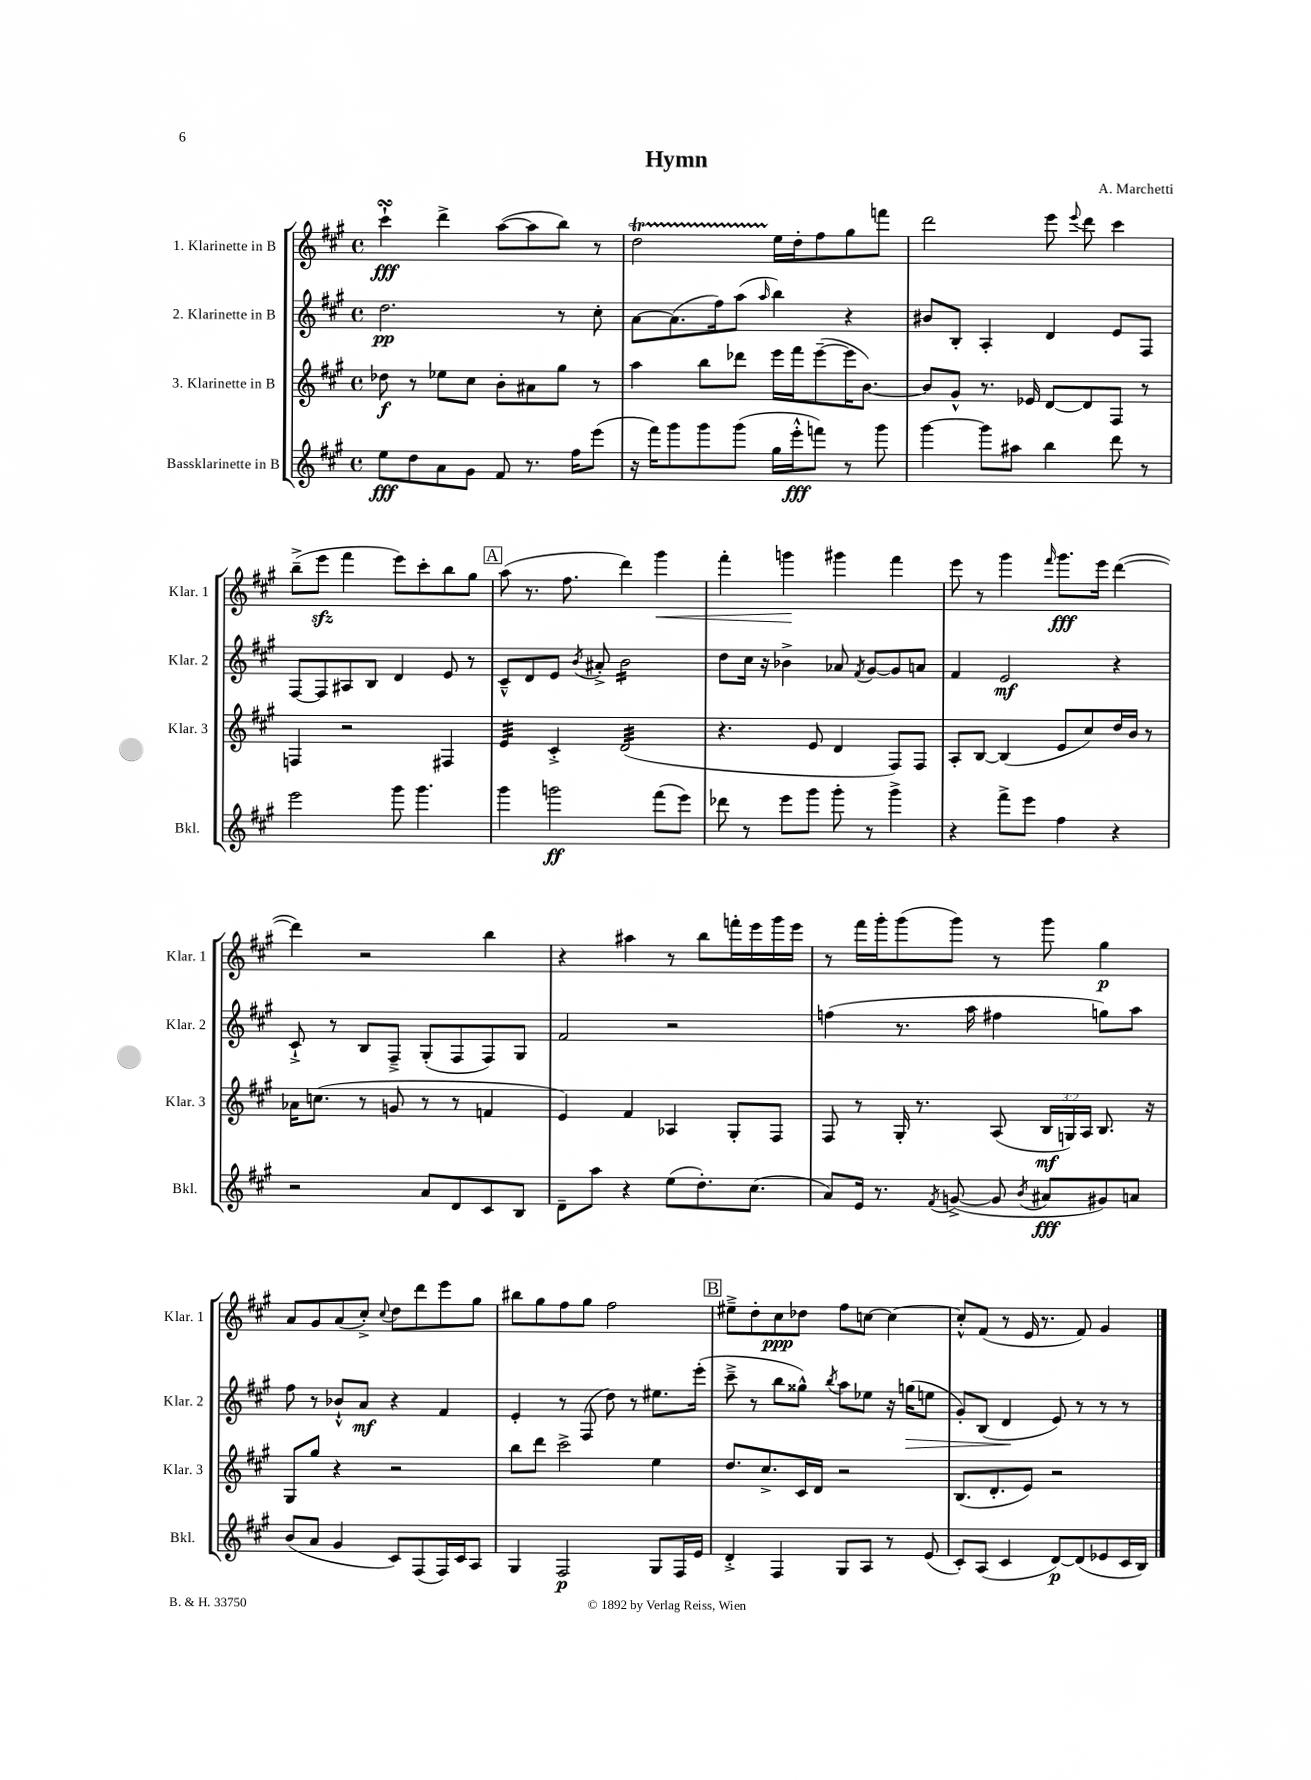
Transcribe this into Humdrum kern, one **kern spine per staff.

**kern	**kern	**kern	**kern
*staff4	*staff3	*staff2	*staff1
*clefG2	*clefG2	*clefG2	*clefG2
*k[f#c#g#]	*k[f#c#g#]	*k[f#c#g#]	*k[f#c#g#]
*M4/4	*M4/4	*M4/4	*M4/4
*met(c)	*met(c)	*met(c)	*met(c)
8ee	8dd-	2.dd	4ccc#`
8dd	8r	.	.
8a	8ee-	.	4ddd^
8g#	8cc#	.	.
8f#	8b'	.	([8aa
8.r	8a#	.	8aa]
.	8gg#	8r	8bb)
16ff#	.	.	.
(8eee	8r	8cc#'	8r
=	=	=	=
16r	4aa	[8a	2dd
16fff#)	.	.	.
8ggg#	.	(8.a]	.
8ggg#	8bb	.	.
.	.	16ff#)	.
(8ggg#	8ddd-	(8aa	.
.	.	16qqaa	.
16gg#	16eee	4bb)	16ee
16eee'^^	16fff#	.	16dd'
8fff)	([8eee~	.	8ff#
8r	16eee]	4r	8gg#
.	[8.b)	.	.
8ggg#	.	.	8fff
=	=	=	=
[4ggg#	8b]	8b#	2ddd
.	8g#^^	8B'	.
8ggg#]	8.r	4A'	.
8aa#	.	.	.
.	16e-	.	.
4bb	[8d	4d	8eee
.	.	.	8qqeee
.	8d]	.	8ddd
8ddd	8F#	8e	4ccc#
8r	8r	8F#	.
=	=	=	=
2eee	4F	[8F#	(8bb~^
.	.	8F#]	8eee
.	2r	8A#	4fff#
.	.	8B	.
8ggg#	.	4d	8eee)
4.ggg#	.	.	8ccc#'
.	4F#	8e	8bb
.	.	8r	8gg#
=	=	=	=
4ggg#	4e	8c#~^^	(8aa
.	.	8d	8.r
2ggg	4c#'^	8e	.
.	.	.	8.ff#
.	.	8qb	.
.	.	8a#'^	.
.	(2d	2b	4ddd)
(8fff#	.	.	4ggg#
8eee)	.	.	.
=	=	=	=
8ddd-	4.r	8dd	4fff#'
8r	.	16cc#	.
.	.	16r	.
8eee	.	4b-^	4ggg
8ggg#	8e	.	.
8ggg#'	4d	8a-	4ggg#
.	.	8qf#	.
8r	.	[8g#	.
4ggg#^	8F#)	8g#]	4fff#
.	8F#	8a	.
=	=	=	=
4r	8A'	4f#	8eee
.	[8B	.	8r
8fff#^	(4B]	2e	4ggg#
8eee	.	.	.
.	.	.	16qqfff#
4ff#	8e	.	8.ggg#
.	8cc#)	.	.
.	.	.	16eee
4r	16dd	4r	([4ddd
.	16b	.	.
.	8r	.	.
=	=	=	=
2r	16a-	8c#`^	4ddd])
.	(8.cc	.	.
.	.	8r	.
.	8r	8B	2r
.	8g	8F#~^	.
8a	8r	(8G#'	.
8d	8r	8F#	.
8c#	4f	8F#)	4bb
8B	.	8G#	.
=	=	=	=
8d~	4e)	2f#	4r
8aa	.	.	.
4r	4f#	.	4aa#
(8ee	4A-	2r	8r
8.dd')	.	.	8bb
.	8G#'	.	16fff'
(8.cc#	.	.	16eee
.	8F#	.	16ggg#
.	.	.	16eee
=	=	=	=
8a)	8F#	(4ff	8r
16e	8r	.	16fff#
8.r	.	.	16ggg#'
.	16G#'	8.r	(8ggg#
.	8.r	.	.
8qf#	.	.	.
([8g^	.	.	8ggg#)
.	.	16aa	.
8g]	(8A	4ff#	8r
8qb	.	.	.
8a#	24B	.	8ggg#
.	24G)	.	.
.	24A	.	.
8g#)	8.B	8gg)	4gg#
8a	.	8aa	.
.	16r	.	.
=	=	=	=
(8b	8G#	8ff#	8a
8a	8gg#	8r	8g#
4g#	4r	8b-`^^	(8a
.	.	8a	8cc#'^)
.	.	.	8qqcc#
8c#)	2r	4r	8dd
(8F#	.	.	8ddd
16F#)	.	4f#	8eee
16c#	.	.	.
8A	.	.	8gg#
=	=	=	=
4G#	8bb	4e'	8bb#
.	8ddd	.	8gg#
2F#	2ccc#^	8r	8ff#
.	.	(8F#	8gg#
.	.	8dd)	2ff#
.	.	8r	.
8G#	4ee	8.ee#	.
16F#	.	.	.
16e	.	(16eee'	.
=	=	=	=
4d'^	8.dd	8ccc#~^	8ee#~^
.	.	8r	8dd'
.	8.cc#^	.	.
4F#	.	8bb	8cc#
.	16c#	8gg##^^)	8dd-
.	16d	.	.
.	.	8qbb	.
8G#	2r	8aa	8ff#
8A	.	8ee-	[8cc
8r	.	16r	4cc_
.	.	(16gg	.
(8e	.	8ee	.
=	=	=	=
8c#')	(8.B	8g#')	8cc'^^]
(8A	.	(8B	(8f#
.	8.d'	.	.
4c#	.	4d	8r
.	8e)	.	16e
.	.	.	8.r
[8d)	2r	8e)	.
(8d]	.	8r	8f#)
8e-	.	8r	4g#
16c#	.	8r	.
16B)	.	.	.
==	==	==	==
*-	*-	*-	*-
